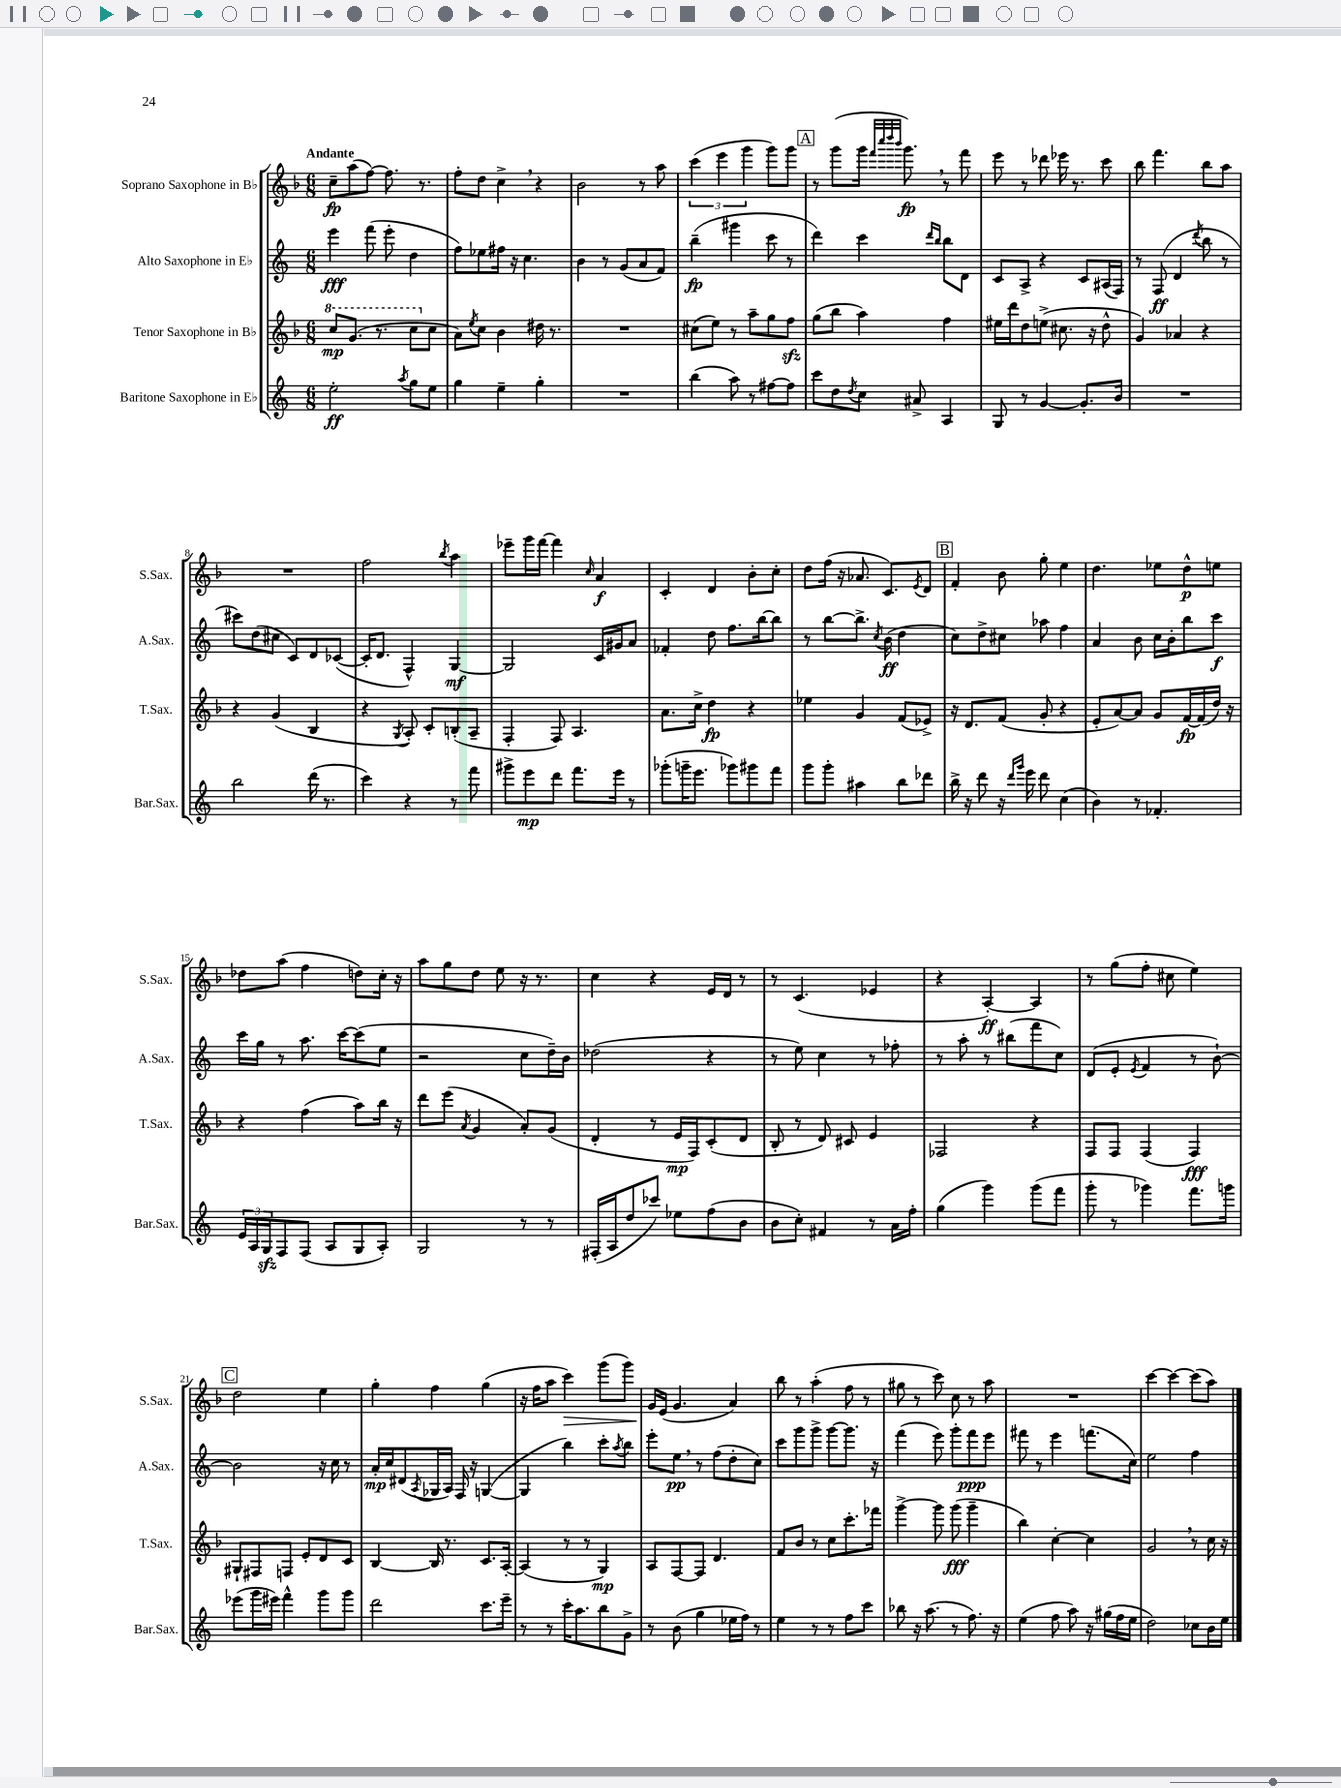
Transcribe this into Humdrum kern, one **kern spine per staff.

**kern	**dynam	**kern	**dynam	**kern	**dynam	**kern	**dynam
*part4	*part4	*part3	*part3	*part2	*part2	*part1	*part1
*staff4	*staff4	*staff3	*staff3	*staff2	*staff2	*staff1	*staff1
*I"Baritone Saxophone in E♭	*	*I"Tenor Saxophone in B♭	*	*I"Alto Saxophone in E♭	*	*I"Soprano Saxophone in B♭	*
*I'Bar.Sax.	*	*I'T.Sax.	*	*I'A.Sax.	*	*I'S.Sax.	*
*clefG2	*	*clefG2	*	*clefG2	*	*clefG2	*
*k[]	*	*k[b-]	*	*k[]	*	*k[b-]	*
*M6/8	*	*M6/8	*	*M6/8	*	*M6/8	*
*	*	*8va	*	*	*	*	*
=1	=1	=1	=1	=1	=1	=1	=1
!	!	!	!	!	!	!LO:TX:a:B:t=Andante	!
2ee'\	ff	8ccc/L	mp	4eee\	fff	8cc~\L	fp
.	.	(8.gg/J	.	.	.	(8aa\	.
.	.	.	.	(8fff\	.	[8ff\J)	.
.	.	8.r	.	.	.	.	.
.	.	.	.	8eee'\	.	8.ff\]	.
8qaa/	.	.	.	.	.	.	.
8gg\L	.	8ccc\L	.	4dd\	.	.	.
.	.	.	.	.	.	8.r	.
*	*	*X8va	*	*	*	*	*
8ee\J	.	8cc\J	.	.	.	.	.
=2	=2	=2	=2	=2	=2	=2	=2
4gg\	.	8a\L)	.	8ff\L)	.	8ff'\L	.
.	.	8qee/	.	.	.	.	.
.	.	8cc\J	.	8ee-X\	.	8dd\J	.
4ee~\	.	4b-\	.	16ff#X\Jk	.	4cc^,\	.
.	.	.	.	16r	.	.	.
.	.	.	.	4.cc\	.	.	.
4gg'\	.	16dd#X\	.	.	.	4r	.
.	.	8.r	.	.	.	.	.
=3	=3	=3	=3	=3	=3	=3	=3
2.r	.	2.r	.	4b\	.	2b-\	.
.	.	.	.	8r	.	.	.
.	.	.	.	(8g/L	.	.	.
.	.	.	.	8a/	.	8r	.
.	.	.	.	8f/J)	.	8aa\	.
=4	=4	=4	=4	=4	=4	=4	=4
(4bb\	.	(8cc#X\L	.	(4bb~\	fp	(6ccc\	.
.	.	8ee\J)	.	.	.	.	.
.	.	.	.	.	.	6eee\	.
8aa\)	.	8r	.	4ggg#X\	.	.	.
.	.	.	.	.	.	6ggg\	.
8r	.	8aa~\L	.	.	.	.	.
[8ff#X\L	.	8gg\	.	8ccc\	.	8ggg\L)	.
8ff#\J]	.	8ffzz\J	.	8r	.	8ggg\J	.
!!LO:REH:place=s1:t=A
=5	=5	=5	=5	=5	=5	=5	=5
8ccc\L	.	(8gg\L	.	4ddd\)	.	8r	.
8dd\	.	8bb-\J	.	.	.	(8ggg\L	.
8qdd/	.	.	.	.	.	.	.
8cc\J	.	4aa\)	.	4ccc\	.	16ggg\Jk	.
.	.	.	.	.	.	32qqfff/LLL	.
.	.	.	.	.	.	32qqcccc/	.
.	.	.	.	.	.	32qqdddd/	.
.	.	.	.	.	.	32qqbbb-/JJJ	.
.	.	.	.	.	.	8.ggg,\)	fp
8a#X^/	.	.	.	.	.	.	.
.	.	.	.	16qqddd/LL	.	.	.
.	.	.	.	16qqbb/JJ	.	.	.
4A/	.	4ff\	.	8bb\L	.	8r	.
.	.	.	.	8d\J	.	8fff\	.
=6	=6	=6	=6	=6	=6	=6	=6
8G/	.	16ee#X\LL	.	8c/L	.	8eee\	.
.	.	16ddd\J	.	.	.	.	.
8r	.	8dd\	.	8A^/J	.	8r	.
[4g/	.	(8een^\J	.	4r	.	8ddd-X\	.
.	.	8.cc#X\	.	.	.	16eee-X\	.
.	.	.	.	.	.	8.r	.
8.g'/L]	.	.	.	8c/L	.	.	.
.	.	16r	.	.	.	.	.
.	.	8dd^^\	.	(16A#X/L	.	8ccc\	.
16b/Jk	.	.	.	16F/JJ)	.	.	.
=7	=7	=7	=7	=7	=7	=7	=7
2.r	.	4g/)	.	8r	.	8bb-\	.
.	.	.	.	(8F/	ff	4.fff\	.
.	.	4a-X/	.	4d/	.	.	.
.	.	.	.	8qddd/	.	.	.
.	.	4r	.	8bb\	.	8bb-\L	.
.	.	.	.	8r	.	8aa\J	.
!!LO:LB:g=z
=8	=8	=8	=8	=8	=8	=8	=8
2bb\	.	4r	.	8ccc#X\L)	.	2.r	.
.	.	.	.	(8dd\	.	.	.
.	.	(4g/	.	8cc#X\J	.	.	.
.	.	.	.	8c/L)	.	.	.
(16ddd\	.	4B-/	.	8d/	.	.	.
8.r	.	.	.	.	.	.	.
.	.	.	.	([8c-X/J	.	.	.
=9	=9	=9	=9	=9	=9	=9	=9
4ccc\)	.	4r	.	16c-'/KL]	.	2ff\	.
.	.	.	.	8.d/J	.	.	.
.	.	8qG/	.	.	.	.	.
4r	.	8A'/)	.	4F^^/)	.	.	.
.	.	8c'/L	.	.	.	.	.
.	.	.	.	.	.	8qbb-/	.
8r	.	(8Bn'/	.	[4G/	mf	4aa\	.
8fff\	.	8A~/J	.	.	.	.	.
=10	=10	=10	=10	=10	=10	=10	=10
8ggg#X^\L	.	4F'/	.	2G/]	.	8eee-X~\L	.
8eee\	mp	.	.	.	.	16ggg\L	.
.	.	.	.	.	.	[16fff\JJ	.
8ddd\J	.	8F/)	.	.	.	4fff\]	.
8.fff\L	.	4.A/	.	.	.	.	.
.	.	.	.	.	.	16qqcc/	.
.	.	.	.	16c/LL	.	4a/	f
16eee\Jk	.	.	.	16g#X/J	.	.	.
8r	.	.	.	8a/J	.	.	.
=11	=11	=11	=11	=11	=11	=11	=11
(8ggg-X'\L	.	8.a\L	.	4f-X'/	.	4c'/	.
16gggn~\K	.	.	.	.	.	.	.
8.eee\J	.	16cc^\Jk	.	.	.	.	.
.	.	4dd\	fp	8dd\	.	4d/	.
8ggg-X\L)	.	.	.	8.ff\L	.	.	.
8ggg#X\	.	4r	.	.	.	8b-'\L	.
.	.	.	.	[16bb\k	.	.	.
8fff\J	.	.	.	8bb\J]	.	8cc'\J	.
=12	=12	=12	=12	=12	=12	=12	=12
8ggg\L	.	4ee-X\	.	8r	.	8dd\L	.
8ggg'\J	.	.	.	[8bb\L	.	(16ff\Jk	.
.	.	.	.	.	.	16r	.
4aa#X\	.	4g/	.	8.bb^\J]	.	8.a-X/	.
.	.	.	.	8qcc/	.	.	.
.	.	.	.	(16b\	ff	8.c/L)	.
8bb\L	.	(8f/L	.	4dd\	.	.	.
.	.	.	.	.	.	8qe/	.
8ddd-X\J	.	8e-X^/J)	.	.	.	8d/J	.
!!LO:REH:place=s1:t=B
=13	=13	=13	=13	=13	=13	=13	=13
16bb^\	.	16r	.	8cc\L)	.	4f'/	.
16r	.	8.d/L	.	.	.	.	.
8ddd\	.	.	.	8dd^\	.	.	.
16r	.	(8f/J	.	8cc#X\J	.	8b-\	.
16qqddd/LL	.	.	.	.	.	.	.
16qqggg/JJ	.	.	.	.	.	.	.
16eee\	.	.	.	.	.	.	.
8ddd\	.	8g'/	.	8aa-X\	.	8gg'\	.
(4cc\	.	4r	.	4ff\	.	4ee\	.
=14	=14	=14	=14	=14	=14	=14	=14
4b\)	.	8e'/L	.	4a/	.	4.dd\	.
.	.	[8a/)	.	.	.	.	.
8r	.	8a/J]	.	8b\	.	.	.
4.f-X'/	.	8g/L	.	16cc\LL	.	8ee-X\L	.
.	.	.	.	16b'\J	.	.	.
.	.	[16f/L	fp	8bb\	.	8dd^^\	p
.	.	(16f/]	.	.	.	.	.
.	.	16dd/JJ)	.	8ccc\J	f	8een\J	.
.	.	16r	.	.	.	.	.
!!LO:LB:g=z
=15	=15	=15	=15	=15	=15	=15	=15
24e/LL	.	4r	.	16ccc\LL	.	8dd-X\L	.
24A/	.	.	.	.	.	.	.
.	.	.	.	16gg\JJ	.	.	.
24Gzz/J	.	.	.	.	.	.	.
8F/	.	.	.	8r	.	(8aa\J	.
(8F/J	.	(4ff\	.	8.aa\	.	4ff\	.
8A/L	.	.	.	.	.	.	.
.	.	.	.	[16ccc\KL	.	.	.
8G/	.	8aa\L)	.	(8ccc\]	.	8ddn\L)	.
8A'/J)	.	16bb-\Jk	.	8ee\J	.	16cc'\Jk	.
.	.	16r	.	.	.	16r	.
=16	=16	=16	=16	=16	=16	=16	=16
2G/	.	8ddd\L	.	2r	.	8aa\L	.
.	.	(8eee\J	.	.	.	8gg\	.
.	.	8qa/	.	.	.	.	.
.	.	4g/	.	.	.	8dd\J	.
.	.	.	.	.	.	8ee\	.
8r	.	8a'/L)	.	8cc\L	.	16r	.
.	.	.	.	.	.	8.r	.
8r	.	(8g/J	.	16dd~\L)	.	.	.
.	.	.	.	16b\JJ	.	.	.
=17	=17	=17	=17	=17	=17	=17	=17
(16F#X'/LL	.	4d'/	.	(2dd-X\	.	4cc\	.
16A/J	.	.	.	.	.	.	.
8dd/	.	.	.	.	.	.	.
8ccc-X/J)	.	8r	.	.	.	4r	.
8ee-X\L	.	16e/LL	mp	.	.	.	.
.	.	16F/J)	.	.	.	.	.
(8ff\	.	(8c'/	.	4r	.	16e/LL	.
.	.	.	.	.	.	16d/JJ	.
8b\J	.	8d/J	.	.	.	8r	.
=18	=18	=18	=18	=18	=18	=18	=18
8b\L	.	8B-'/	.	8r	.	8r	.
8cc'\J)	.	8r	.	8ee\)	.	(4.c/	.
4f#X/	.	8d/)	.	4cc\	.	.	.
.	.	8c#X/	.	.	.	.	.
8r	.	4e/	.	8r	.	4e-X/	.
16a\LL	.	.	.	8ff-X'\	.	.	.
16ff'\JJ	.	.	.	.	.	.	.
=19	=19	=19	=19	=19	=19	=19	=19
(4gg\	.	2F-X/	.	8r	.	4r	.
.	.	.	.	8aa'\	.	.	.
4ggg\)	.	.	.	8r	.	[4A'/)	ff
.	.	.	.	(8bb#X\L	.	.	.
(8ggg\L	.	4r	.	8fff\	.	4A/]	.
8fff\J	.	.	.	8cc\J)	.	.	.
=20	=20	=20	=20	=20	=20	=20	=20
8ggg'\	.	8F/L	.	(8d/L	.	8r	.
8r	.	8F/J	.	8e'/J	.	(8gg\L	.
.	.	.	.	8qe/	.	.	.
4ggg-X\)	.	(4F/	.	4f/	.	8ff'\J	.
.	.	.	.	.	.	8cc#X\	.
8.fff\L	.	4F/)	fff	8r	.	4ee\)	.
.	.	.	.	[8b`\)	.	.	.
16gggn\Jk	.	.	.	.	.	.	.
!!LO:LB:g=z
!!LO:REH:place=s1:t=C
=21	=21	=21	=21	=21	=21	=21	=21
(8eee-X\L	.	8G#X`/L	.	2b\]	.	2dd\	.
16ggg\L	.	8F#X/	.	.	.	.	.
16eee#X\JJ)	.	.	.	.	.	.	.
4fff^^\	.	8Fn/J	.	.	.	.	.
.	.	8e'/L	.	.	.	.	.
8ggg\L	.	8d/	.	16r	.	4ee\	.
.	.	.	.	16cc\	.	.	.
8ggg\J	.	8c/J	.	8r	.	.	.
=22	=22	=22	=22	=22	=22	=22	=22
2ddd\	.	[4B-/	.	16a'/LL	mp	4gg'\	.
.	.	.	.	16cc/J	.	.	.
.	.	.	.	(8d#X/	.	.	.
.	.	.	.	8qA/	.	.	.
.	.	16B-/]	.	16G-X/L	.	4ff\	.
.	.	8.r	.	16A/JJ)	.	.	.
.	.	.	.	16F/	.	.	.
.	.	.	.	16r	.	.	.
8.ccc\L	.	8.c/L	.	([4Gn/	.	(4gg\	.
16eee~\Jk	.	[16A'/Jk	.	.	.	.	.
=23	=23	=23	=23	=23	=23	=23	=23
8r	.	(4A/]	.	4G/]	.	16r	.
.	.	.	.	.	.	16ff\KL	.
8r	.	.	.	.	.	8aa\J	.
!	!	!	!	!	!	!	!LO:HP:b
16ccc'\KL	.	8r	.	4bb\)	.	4ccc\)	>
8.aa\	.	.	.	.	.	.	.
.	.	8r	.	.	.	.	.
8bb\	.	4G/)	mp	8ccc'\L	.	(8ggg\L	.
.	.	.	.	8qaa/	.	.	.
8g^\J	.	.	.	8bb\J	.	8ggg\J)	.
=24	=24	=24	=24	=24	=24	=24	=24
8r	.	8A/L	.	8eee'\L	.	16g/LL	.
.	.	.	.	.	.	(16e/JJ	]
(8b\	.	[8F/	.	8ee,\J	pp	4.g/	.
4gg\	.	8F/J]	.	8r	.	.	.
.	.	4.d/	.	(8ff\L	.	.	.
16ee-X\LL	.	.	.	8dd'\	.	4a/)	.
16ff\JJ)	.	.	.	.	.	.	.
8r	.	.	.	8cc\J)	.	.	.
=25	=25	=25	=25	=25	=25	=25	=25
4ee\	.	8f/L	.	8ccc\L	.	8bb-\	.
.	.	8b-/J	.	8ggg\	.	8r	.
8r	.	8r	.	8ggg^\J	.	(4aa'\	.
8r	.	8cc\L	.	[8ggg\L	.	.	.
8ff\L	.	8.ccc'\	.	8.ggg\J]	.	8ff\	.
8ccc\J	.	.	.	.	.	8r	.
.	.	16fff-X\Jk	.	16r	.	.	.
=26	=26	=26	=26	=26	=26	=26	=26
8bb-X\	.	[4ggg^\	.	(4fff\	.	8gg#X\	.
16r	.	.	.	.	.	8r	.
(8.aa\	.	.	.	.	.	.	.
.	.	8ggg\]	.	8eee\)	.	8ccc\)	.
8r	.	(8ggg\	fff	8ggg'\L	.	8cc\	.
8.ff\)	.	4ggg~\	.	8fff\	ppp	8r	.
.	.	.	.	8eee\J	.	8aa\	.
16r	.	.	.	.	.	.	.
=27	=27	=27	=27	=27	=27	=27	=27
(4ee\	.	4bb-\)	.	8fff#X\	.	2.r	.
.	.	.	.	8r	.	.	.
8ff\	.	[4cc'\	.	4eee\	.	.	.
8aa\)	.	.	.	.	.	.	.
16r	.	4cc\]	.	(8.fffn\L	.	.	.
(16gg#X\LL	.	.	.	.	.	.	.
16ff\	.	.	.	.	.	.	.
16ee\JJ	.	.	.	16cc\Jk)	.	.	.
=28	=28	=28	=28	=28	=28	=28	=28
2dd\)	.	2g,/	.	2ee\	.	[4ccc\	.
.	.	.	.	.	.	4ccc\_	.
8cc-X\L	.	8r	.	4ff\	.	(8ccc\L]	.
16b\L	.	16cc\	.	.	.	8aa\J)	.
16ee\JJ	.	16r	.	.	.	.	.
==	==	==	==	==	==	==	==
*-	*-	*-	*-	*-	*-	*-	*-
